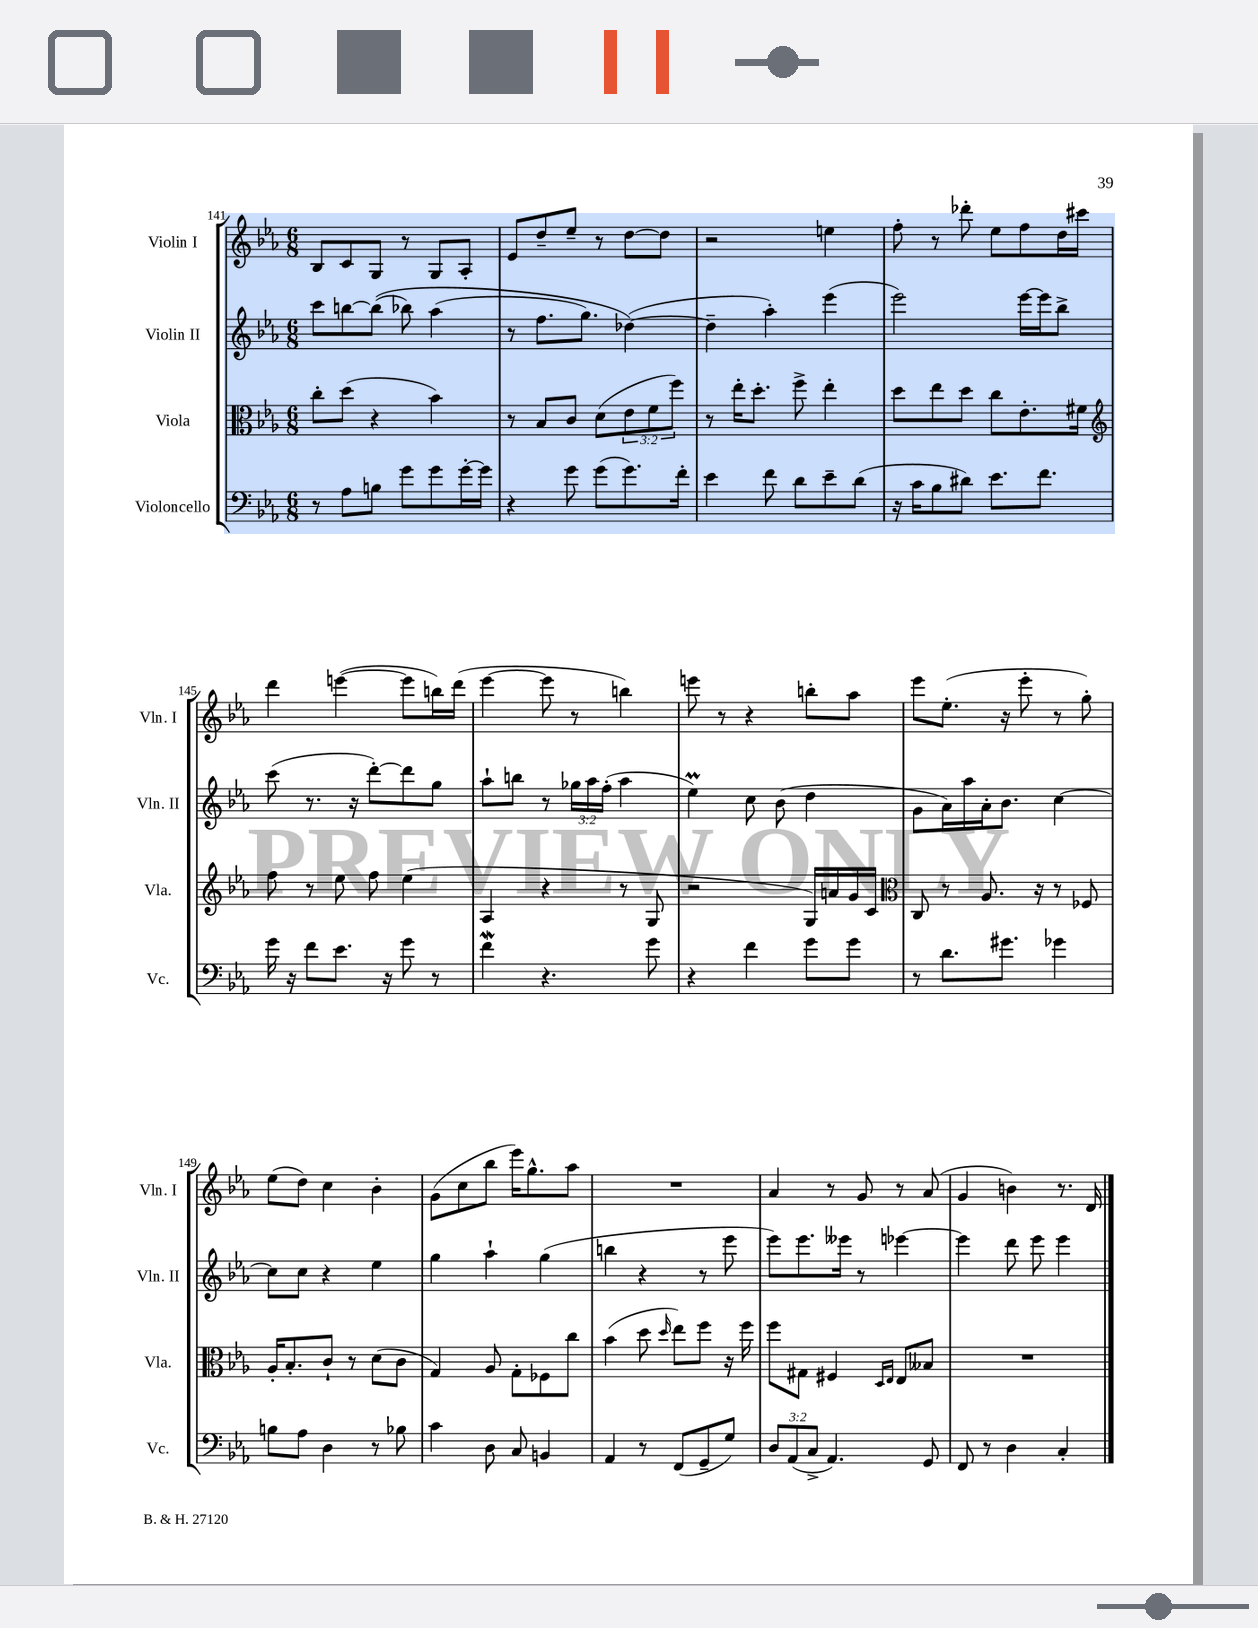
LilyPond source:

<<
\new StaffGroup <<
\new Staff = "s0" \with { instrumentName = "Violin I" shortInstrumentName = "Vln. I" } {
    \clef treble \key ees \major \numericTimeSignature \time 6/8
    bes8 c'8 g8 r8 g8 aes8-. |
    ees'8 d''8-- ees''8-- r8 d''8~ d''8 |
    r2 e''4 |
    f''8-. r8 des'''8-. ees''8 f''8 d''16 cis'''16 |
    d'''4 e'''4~( e'''8 b''16) d'''16( |
    ees'''4~ ees'''8 r8 b''4) |
    e'''8 r8 r4 b''8-. aes''8 |
    ees'''8 ees''8.-.( r16 ees'''8-. r8 g''8-.) |
    ees''8( d''8) c''4 bes'4-. |
    g'8( c''8 bes''8 ees'''16) g''8.-^ aes''8 |
    R2. |
    aes'4 r8 g'8 r8 aes'8( |
    g'4 b'4) r8. d'16 \bar "|." |
}
\new Staff = "s1" \with { instrumentName = "Violin II" shortInstrumentName = "Vln. II" } {
    \clef treble \key ees \major \numericTimeSignature \time 6/8 \override Staff.TupletNumber.text = #tuplet-number::calc-fraction-text
    c'''8 b''8~ b''8(\( bes''8) aes''4( |
    r8 f''8. g''8.) des''4~(\) |
    des''4-- aes''4-.) ees'''4( |
    ees'''2) ees'''16~ ees'''16 bes''8-> |
    c'''8( r8. r16 d'''8~-.) d'''8 g''8 |
    aes''8-! b''8 r8 \tuplet 3/2 { ges''16 aes''16 f''16-.( } aes''4 |
    ees''4\prall) c''8 bes'8( d''4 |
    g'8 aes'16) aes''16 aes'16-. bes'8. c''4~ |
    c''8 c''8 r4 ees''4 |
    g''4 aes''4-! g''4( |
    b''4 r4 r8 ees'''8 |
    ees'''8) ees'''8. eeses'''16 r8 ees'''4~ |
    ees'''4 d'''8 ees'''8 ees'''4 \bar "|." |
}
\new Staff = "s2" \with { instrumentName = "Viola" shortInstrumentName = "Vla." } {
    \clef alto \key ees \major \numericTimeSignature \time 6/8 \override Staff.TupletNumber.text = #tuplet-number::calc-fraction-text
    c''8-. d''8( r4 bes'4) |
    r8 bes8 c'8 d'8( \tuplet 3/2 { ees'8 f'8 f''8) } |
    r8 ees''16-. d''8.-. f''8-> ees''4-. |
    d''8 ees''8 d''8 c''8 ees'8.-. fis'16 |
    \clef treble f''8 r8 ees''8 f''8 ees''4( |
    aes4 r4 r8 g8 |
    r2 g16) a'16 g'16 c'16 |
    \clef alto c8 r8 aes8. r16 r8 fes8 |
    aes16-. bes8.-. c'8-! r8 d'8( c'8 |
    g4) aes8 g8-. fes8 c''8 |
    bes'4( d''8 \grace { d''16 } ees''8) f''8 r16 f''16 |
    f''8 gis8 fis4 \grace { d16 ees16 } ees8 beses8 |
    R2. \bar "|." |
}
\new Staff = "s3" \with { instrumentName = "Violoncello" shortInstrumentName = "Vc." } {
    \clef bass \key ees \major \numericTimeSignature \time 6/8 \override Staff.TupletNumber.text = #tuplet-number::calc-fraction-text
    r8 aes8 b8 g'8 g'8 g'16~-. g'16 |
    r4 g'8 g'8( g'8.) f'16-. |
    ees'4 f'8 d'8 ees'8-- d'8( |
    r16 c'16 bes8 dis'8) ees'8. f'8. |
    g'16 r16 f'8 ees'8. r16 g'8 r8 |
    f'4\mordent r4. g'8 |
    r4 f'4 g'8 g'8 |
    r8 d'8. gis'8. ges'4 |
    b8 aes8 d4 r8 bes8 |
    c'4 d8 c8 b,4 |
    aes,4 r8 f,8( g,8-- g8) |
    \tuplet 3/2 { d8 aes,8( c8-> } aes,4.) g,8 |
    f,8 r8 d4 c4-. \bar "|." |
}
>>
>>
\layout { \context { \Score currentBarNumber = #141 } }
